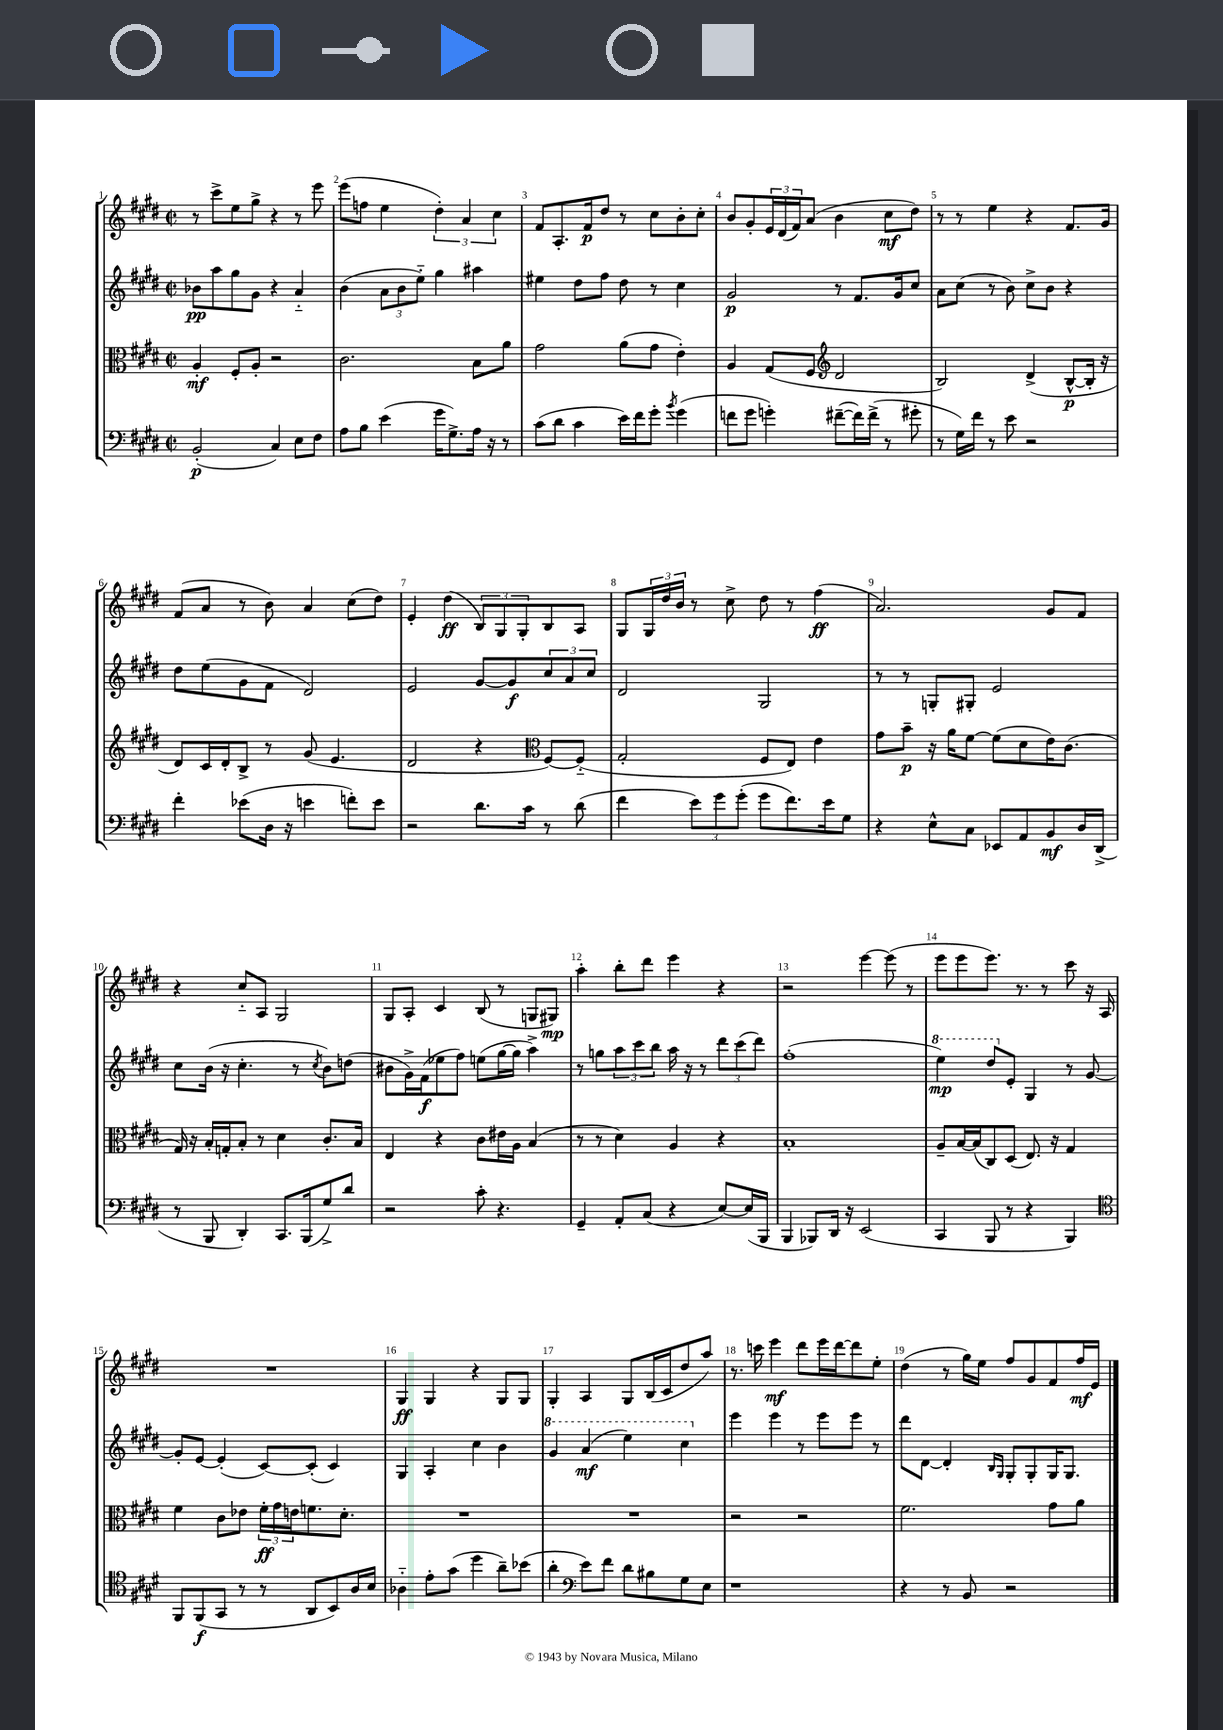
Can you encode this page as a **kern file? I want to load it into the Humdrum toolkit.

**kern	**dynam	**kern	**dynam	**kern	**dynam	**kern	**dynam
*part4	*part4	*part3	*part3	*part2	*part2	*part1	*part1
*staff4	*staff4	*staff3	*staff3	*staff2	*staff2	*staff1	*staff1
*clefF4	*	*clefC3	*	*clefG2	*	*clefG2	*
*k[f#c#g#d#]	*	*k[f#c#g#d#]	*	*k[f#c#g#d#]	*	*k[f#c#g#d#]	*
*M2/2	*	*M2/2	*	*M2/2	*	*M2/2	*
*met(c|)	*	*met(c|)	*	*met(c|)	*	*met(c|)	*
=1	=1	=1	=1	=1	=1	=1	=1
(2BB'/	p	4A'/	mf	8b-X\L	pp	8r	.
.	.	.	.	8aa\	.	8ccc#^\L	.
.	.	8F#'/L	.	8gg#\	.	8ee\	.
.	.	8A'/J	.	8g#\J	.	8gg#^\J	.
4C#/)	.	2r	.	4r	.	4r	.
8E\L	.	.	.	4a/	.	8r	.
8F#\J	.	.	.	.	.	8eee\	.
=2	=2	=2	=2	=2	=2	=2	=2
8A\L	.	2.c#\	.	(4b\	.	(8eee\L	.
8B\J	.	.	.	.	.	8ffn\J	.
(4e\	.	.	.	12a\L	.	4ee\	.
.	.	.	.	12b\	.	.	.
.	.	.	.	12ee\J)	.	.	.
16g#\KL	.	.	.	4gg#\	.	6dd#'\)	.
8.G#^\)	.	.	.	.	.	.	.
.	.	.	.	.	.	6a/	.
16A\Jk	.	8B\L	.	4aa#X\	.	.	.
16r	.	.	.	.	.	.	.
.	.	.	.	.	.	6cc#\	.
8r	.	8a\J	.	.	.	.	.
=3	=3	=3	=3	=3	=3	=3	=3
(8c#\L	.	2g#\	.	4ee#X\	.	8f#/L	.
8d#\J	.	.	.	.	.	8.A'/	.
4c#\	.	.	.	8dd#\L	.	.	.
.	.	.	.	.	.	16f#/k	p
.	.	.	.	8ff#\J	.	8dd#/J	.
16e\LL)	.	(8a\L	.	8dd#\	.	8r	.
16f#\J	.	.	.	.	.	.	.
8g#'\J	.	8g#\J	.	8r	.	8cc#\L	.
8qb/	.	.	.	.	.	.	.
(4g#\	.	4e'\)	.	4cc#\	.	8b'\	.
.	.	.	.	.	.	8cc#'\J	.
=4	=4	=4	=4	=4	=4	=4	=4
8fn\L	.	4A/	.	2g#/	p	8b/L	.
8g#\J	.	.	.	.	.	8g#'/	.
4gn'\)	.	(8G#/L	.	.	.	24e/L	.
.	.	.	.	.	.	(24d#/	.
.	.	.	.	.	.	24f#/J)	.
.	.	8F#/J	.	.	.	(8a/J	.
*	*	*clefG2	*	*	*	*	*
([8f#X~\L	.	2d#/	.	8r	.	4b\	.
16f#\L])	.	.	.	8.f#/L	.	.	.
(16f#^\JJ	.	.	.	.	.	.	.
8r	.	.	.	.	.	8cc#\L	mf
.	.	.	.	16g#/k	.	.	.
8g#X'\	.	.	.	8cc#/J	.	8dd#\J)	.
=5	=5	=5	=5	=5	=5	=5	=5
8r	.	2B/)	.	8a\L	.	8r	.
16G#\LL)	.	.	.	(8cc#\J	.	8r	.
16f#\JJ	.	.	.	.	.	.	.
8r	.	.	.	8r	.	4ee\	.
8e\	.	.	.	8b\)	.	.	.
2r	.	(4d#^/	.	8cc#^\L	.	4r	.
.	.	.	.	8b\J	.	.	.
.	.	[8B^^/L	p	4r	.	8.f#/L	.
.	.	16B'/Jk]	.	.	.	.	.
.	.	16r	.	.	.	16g#/Jk	.
!!LO:LB:g=z
=6	=6	=6	=6	=6	=6	=6	=6
4f#'\	.	8d#/L)	.	8dd#\L	.	(8f#/L	.
.	.	16c#/L	.	(8ee\	.	8a/J	.
.	.	16d#'/J	.	.	.	.	.
(8e-X\L	.	8B^/J	.	8g#\	.	8r	.
16D#\Jk	.	8r	.	8f#\J	.	8b\)	.
16r	.	.	.	.	.	.	.
4en\	.	(8g#/	.	2d#/)	.	4a/	.
.	.	4.e/	.	.	.	.	.
8fn'\L)	.	.	.	.	.	(8cc#\L	.
8e\J	.	.	.	.	.	8dd#\J)	.
=7	=7	=7	=7	=7	=7	=7	=7
2r	.	2d#/	.	2e/	.	4e'/	.
.	.	.	.	.	.	(4dd#\	ff
8.d#\L	.	4r	.	[8g#/L	.	12B/L)	.
.	.	.	.	.	.	12G#/	.
.	.	.	.	8g#/]	f	.	.
.	.	.	.	.	.	12G#'/	.
16c#\Jk	.	.	.	.	.	.	.
*	*	*clefC3	*	*	*	*	*
8r	.	[8F#/L)	.	12cc#/	.	8B/	.
.	.	.	.	12a/	.	.	.
(8d#\	.	(8F#/J]	.	.	.	8A/J	.
.	.	.	.	12cc#/J	.	.	.
=8	=8	=8	=8	=8	=8	=8	=8
4f#\	.	2G#'/	.	2d#/	.	8G#/L	.
.	.	.	.	.	.	24G#/L	.
.	.	.	.	.	.	24dd#/	.
.	.	.	.	.	.	24b/JJ	.
12e\L)	.	.	.	.	.	8r	.
12g#\	.	.	.	.	.	.	.
.	.	.	.	.	.	8cc#^\	.
(12g#'\J	.	.	.	.	.	.	.
8g#\L	.	8F#/L	.	2G#/	.	8dd#\	.
8.f#\)	.	8E/J)	.	.	.	8r	.
.	.	4e\	.	.	.	(4ff#\	ff
16e\k	.	.	.	.	.	.	.
8G#\J	.	.	.	.	.	.	.
=9	=9	=9	=9	=9	=9	=9	=9
4r	.	8g#\L	.	8r	.	2.a/)	.
.	.	8b~\J	p	8r	.	.	.
8E^^\L	.	16r	.	8Gn'/L	.	.	.
.	.	16a\KL	.	.	.	.	.
8C#\J	.	[8f#\J	.	8G#X'/J	.	.	.
8EE-X/L	.	(8f#\L]	.	2e/	.	.	.
8AA/	.	8d#\	.	.	.	.	.
8BB/	mf	16e\K)	.	.	.	8g#/L	.
.	.	(8.c#\J	.	.	.	.	.
16D#/L	.	.	.	.	.	8f#/J	.
(16DD#^/JJ	.	.	.	.	.	.	.
!!LO:LB:g=z
=10	=10	=10	=10	=10	=10	=10	=10
8r	.	16G#/)	.	8cc#\L	.	4r	.
.	.	16r	.	.	.	.	.
8BBB/	.	16B'/LL	.	(16b\Jk	.	.	.
.	.	16Gn'/J	.	16r	.	.	.
4DD#'/)	.	8B'/J	.	4.cc#'\	.	8cc#/L	.
.	.	8r	.	.	.	8A/J	.
8.CC#/L	.	4d#\	.	.	.	2G#/	.
.	.	.	.	8r	.	.	.
(16BBB/k	.	.	.	.	.	.	.
.	.	.	.	8qcc#/	.	.	.
8G#^/)	.	8.c#'/L	.	8b\L)	.	.	.
8d#/J	.	.	.	(8ddn\J	.	.	.
.	.	16B/Jk	.	.	.	.	.
=11	=11	=11	=11	=11	=11	=11	=11
2r	.	4E/	.	8b#X\L	.	8G#/L	.
.	.	.	.	16g#^\L)	.	8A'/J	.
.	.	.	.	(16f#\J	f	.	.
.	.	4r	.	8ee-X\	.	4c#/	.
.	.	.	.	8ff#\J)	.	.	.
8c#'\	.	8c#\L	.	(8een\L	.	(8B/	.
4.r	.	16e#X\L	.	[16gg#\L	.	8r	.
.	.	16A\JJ	.	16gg#\JJ]	.	.	.
.	.	(4B/	.	4aa^\)	.	8Gn/L	.
.	.	.	.	.	.	8G#X/J)	mp
=12	=12	=12	=12	=12	=12	=12	=12
4GG#~/	.	8r	.	8r	.	4aa'\	.
.	.	8r	.	8ggn\L	.	.	.
8AA'/L	.	4d#\)	.	12aa\	.	8bb'\L	.
.	.	.	.	12ccc#\	.	.	.
(8C#/J	.	.	.	.	.	8ddd#\J	.
.	.	.	.	12bb\J	.	.	.
4r	.	4A/	.	16aa\	.	4eee\	.
.	.	.	.	16r	.	.	.
.	.	.	.	8r	.	.	.
[8E/L)	.	4r	.	12ddd#\L	.	4r	.
.	.	.	.	(12ccc#\	.	.	.
(16E/L]	.	.	.	.	.	.	.
.	.	.	.	12ddd#\J)	.	.	.
16BBB/JJ	.	.	.	.	.	.	.
=13	=13	=13	=13	=13	=13	=13	=13
4BBB/	.	1B'	.	(1ff#'	.	2r	.
8BBB-X/L)	.	.	.	.	.	.	.
16DD#/Jk	.	.	.	.	.	.	.
16r	.	.	.	.	.	.	.
(2EE/	.	.	.	.	.	[4eee\	.
.	.	.	.	.	.	(8eee\]	.
.	.	.	.	.	.	8r	.
=14	=14	=14	=14	=14	=14	=14	=14
*	*	*	*	*8va	*	*	*
4CC#/	.	8A~/L	.	4eee\)	mp	8eee\L	.
.	.	[16B/L	.	.	.	8eee\	.
.	.	(16B/J]	.	.	.	.	.
8BBB/	.	8C#/)	.	8ddd#/L	.	8.eee\J)	.
*	*	*	*	*X8va	*	*	*
8r	.	(8D#/J	.	8e'/J	.	.	.
.	.	.	.	.	.	8.r	.
4r	.	8.E/)	.	4G#/	.	.	.
.	.	.	.	.	.	8r	.
.	.	16r	.	.	.	.	.
4BBB/)	.	4G#/	.	8r	.	8ccc#\	.
.	.	.	.	[8g#/	.	16r	.
.	.	.	.	.	.	16A/	.
!!LO:LB:g=z
=15	=15	=15	=15	=15	=15	=15	=15
*clefC4	*	*	*	*	*	*	*
8FF#/L	.	4f#\	.	8g#'/L]	.	1r	.
(8FF#/	f	.	.	[8e/J	.	.	.
8GG#/J	.	8c#\L	.	(4e'/]	.	.	.
8r	.	8e-X\J	.	.	.	.	.
8r	.	24f#'\LL	ff	[8c#/L)	.	.	.
.	.	24g#\	.	.	.	.	.
.	.	24en\J	.	.	.	.	.
8AA/L	.	8.fn\	.	(8c#'/J]	.	.	.
8BB/)	.	.	.	4c#/)	.	.	.
.	.	8.d#'\J	.	.	.	.	.
16A/L	.	.	.	.	.	.	.
16B/JJ	.	.	.	.	.	.	.
=16	=16	=16	=16	=16	=16	=16	=16
4A-X\	.	1r	.	4G#/	.	4G#/	ff
8e'\L	.	.	.	4A'/	.	4G#/	.
(8g#\J	.	.	.	.	.	.	.
4dd#\	.	.	.	4cc#\	.	4r	.
8a~\L)	.	.	.	4b\	.	8G#/L	.
(8b-X\J	.	.	.	.	.	8G#/J	.
=17	=17	=17	=17	=17	=17	=17	=17
*	*	*	*	*8va	*	*	*
4a'\	.	1r	.	4gg#/	.	4G#'/	.
*clefF4	*	*	*	*	*	*	*
8e\L)	.	.	.	(4aa/	mf	4A/	.
8f#\J	.	.	.	.	.	.	.
8d#\L	.	.	.	4eee\)	.	8G#/L	.
8B#X\	.	.	.	.	.	(16B/L	.
.	.	.	.	.	.	16c#/J	.
8G#\	.	.	.	4ccc#\	.	8dd#/	.
8E\J	.	.	.	.	.	8aa/J)	.
=18	=18	=18	=18	=18	=18	=18	=18
*	*	*	*	*X8va	*	*	*
1r	.	2r	.	4eee\	.	8.r	.
.	.	.	.	.	.	16cccn\	.
.	.	.	.	4eee\	.	4eee\	mf
.	.	2r	.	8r	.	8ddd#\L	.
.	.	.	.	8eee\L	.	16eee\L	.
.	.	.	.	.	.	[16ddd#\J	.
.	.	.	.	8eee\J	.	8ddd#\]	.
.	.	.	.	8r	.	8ee'\J	.
=19	=19	=19	=19	=19	=19	=19	=19
4r	.	2.f#\	.	8ddd#\L	.	(4dd#\	.
.	.	.	.	[8d#\J	.	.	.
8r	.	.	.	4d#'/]	.	8r	.
8BB/	.	.	.	.	.	16gg#\LL)	.
.	.	.	.	.	.	16ee\JJ	.
.	.	.	.	16qqB/LL	.	.	.
.	.	.	.	16qqG#/JJ	.	.	.
2r	.	.	.	8G#'/L	.	8ff#/L	.
.	.	.	.	8G#'/	.	8g#/	.
.	.	8g#\L	.	16G#/K	.	8f#/	.
.	.	.	.	8.G#/J	.	.	.
.	.	8a\J	.	.	.	16ff#/L	mf
.	.	.	.	.	.	16e/JJ	.
==	==	==	==	==	==	==	==
*-	*-	*-	*-	*-	*-	*-	*-
